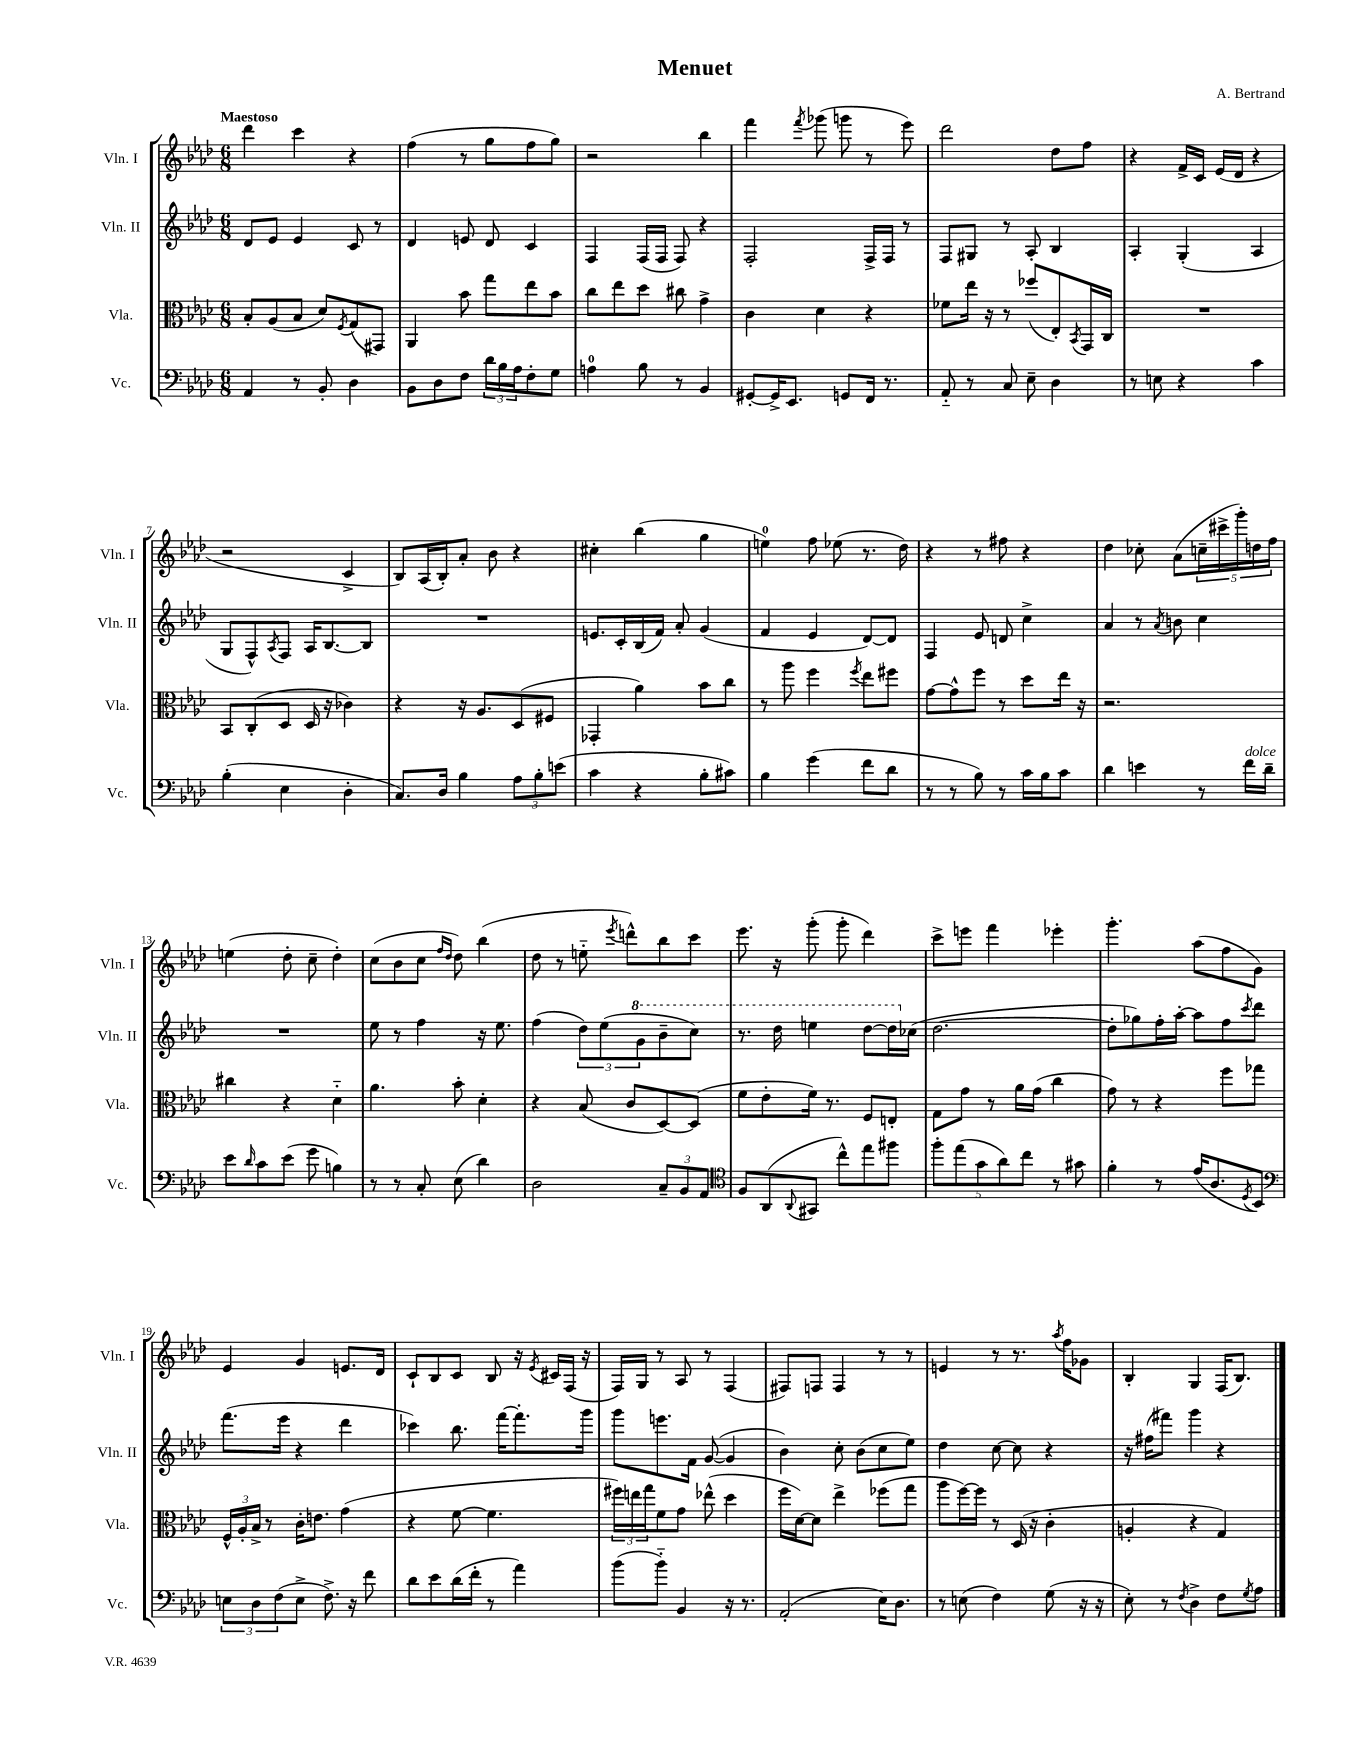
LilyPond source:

\header { title = "Menuet" composer = "A. Bertrand" }
<<
\new StaffGroup <<
\new Staff = "s0" \with { instrumentName = "Vln. I" shortInstrumentName = "Vln. I" } {
    \clef treble \key aes \major \numericTimeSignature \time 6/8 \tempo "Maestoso"
    des'''4 c'''4 r4 |
    f''4( r8 g''8 f''8 g''8) |
    r2 bes''4 |
    f'''4 \acciaccatura { f'''8 } ges'''8( g'''8 r8 ees'''8) |
    des'''2 des''8 f''8 |
    r4 f'16-> c'16 ees'16( des'16 r4 |
    r2 c'4-> |
    bes8) aes16( bes16-.) aes'8-. bes'8 r4 |
    cis''4-. bes''4( g''4 |
    e''4-0) f''8 ees''8( r8. des''16) |
    r4 r8 fis''8 r4 |
    des''4 ces''8-. aes'8( \tuplet 5/4 { c''16-- cis'''16-> g'''16-.) d''16 f''16 } |
    e''4( des''8-. c''8-- des''4-.) |
    c''8( bes'8 c''8 \grace { f''16 des''16 } des''8) bes''4( |
    des''8 r8 e''8-_ \acciaccatura { ees'''8 } d'''8-^) bes''8 c'''8 |
    ees'''8. r16 g'''8-.( g'''8-. des'''4) |
    c'''8-> e'''8 f'''4 ees'''4-. |
    g'''4.-. aes''8( f''8 g'8) |
    ees'4 g'4 e'8. des'16 |
    c'8-! bes8 c'8 bes8 r16 \acciaccatura { ees'8 } cis'16 f16( r16 |
    f16) g16 r8 aes8 r8 f4( |
    fis8) f8 f4 r8 r8 |
    e'4 r8 r8. \acciaccatura { aes''8 } f''16 ges'8 |
    bes4-. g4 f16( bes8.) \bar "|." |
}
\new Staff = "s1" \with { instrumentName = "Vln. II" shortInstrumentName = "Vln. II" } {
    \clef treble \key aes \major \numericTimeSignature \time 6/8
    des'8 ees'8 ees'4 c'8 r8 |
    des'4 e'8 des'8 c'4 |
    f4 f16( f16 f8) r4 |
    f2-. f16-> f16 r8 |
    f8 gis8 r8 aes8-. bes4 |
    aes4-. g4-.( aes4 |
    g8 f8-^) \acciaccatura { aes8 } f8 aes16 bes8.~ bes8 |
    R2. |
    e'8. c'16-. bes16( f'16) aes'8-. g'4( |
    f'4 ees'4 des'8~) des'8 |
    f4 ees'8 d'8 c''4-> |
    aes'4 r8 \acciaccatura { aes'8 } b'8 c''4 |
    R2. |
    ees''8 r8 f''4 r16 ees''8. |
    f''4( \tuplet 3/2 { des''8) ees''8( \ottava #1 g''8 } bes''8-- c'''8) |
    r8. des'''16 e'''4 des'''8~ des'''16 \ottava #0 ces''16( |
    des''2.~ |
    des''8-. ges''8) f''16-. aes''16~-. aes''8 f''8 \acciaccatura { c'''8 } des'''8 |
    f'''8.( ees'''16 r4 des'''4 |
    ces'''4) bes''8. f'''16~ f'''8.-. g'''16 |
    g'''8 e'''8. f'16 g'8~( g'4 |
    bes'4) c''8-. bes'8( c''8 ees''8) |
    des''4 c''8~ c''8 r4 |
    r16 fis''16( fis'''8) g'''4 r4 \bar "|." |
}
\new Staff = "s2" \with { instrumentName = "Vla." shortInstrumentName = "Vla." } {
    \clef alto \key aes \major \numericTimeSignature \time 6/8
    bes8-. aes8( bes8 des'8) \acciaccatura { f8 } g8( gis,8) |
    aes,4 bes'8 g''8 ees''8 bes'8 |
    c''8 ees''8 des''8 cis''8 g'4-> |
    c'4 des'4 r4 |
    fes'8 ees''16 r16 r8 fes''8( ees8-.) \acciaccatura { bes,8 } g,16 c16 |
    R2. |
    bes,8 c8-.( des8 des16 r16 ces'4) |
    r4 r16 aes8. des8( fis8 |
    ges,4-. aes'4) bes'8 c''8 |
    r8 aes''8 f''4 \acciaccatura { f''8 } ees''8 fis''8 |
    g'8~ g'8-^ f''8 r8 des''8 ees''16 r16 |
    r2. |
    cis''4 r4 des'4-_ |
    aes'4. bes'8-. des'4-. |
    r4 bes8( c'8 des8~) des8( |
    f'8 ees'8-. f'16) r8. f8 e8-. |
    g8 g'8 r8 aes'16 g'16( c''4 |
    g'8) r8 r4 f''8 ges''8 |
    \tuplet 3/2 { f16-^ aes16-. bes16-> } r8 c'16-. e'8. g'4( |
    r4 f'8~ f'4. |
    \tuplet 3/2 { fis''16) e''16 g''16 } f'8 g'8 ees''8-^( des''4 |
    f''16 des'16~) des'8 ees''4-> fes''8( g''8 |
    aes''8 f''16~) f''16 r8 des16( r16 c'4-. |
    a4-. r4 g4) \bar "|." |
}
\new Staff = "s3" \with { instrumentName = "Vc." shortInstrumentName = "Vc." } {
    \clef bass \key aes \major \numericTimeSignature \time 6/8
    aes,4 r8 bes,8-. des4 |
    bes,8 des8 f8 \tuplet 3/2 { des'16 bes16 aes16 } f8-. g8 |
    a4-0 bes8 r8 bes,4 |
    gis,8~-. gis,16-> ees,8. g,8 f,16 r8. |
    aes,8-_ r8 c8 ees8-- des4 |
    r8 e8 r4 c'4 |
    bes4-.( ees4 des4-. |
    c8.) des16 bes4 \tuplet 3/2 { aes8 bes8-. e'8( } |
    c'4 r4 bes8-. cis'8) |
    bes4 g'4( f'8 des'8 |
    r8 r8 bes8) r8 c'16 bes16 c'8 |
    des'4 e'4 r8 f'16^\markup { \italic "dolce" } des'16-- |
    ees'8 \grace { des'16 } c'8 ees'8( g'8 b4) |
    r8 r8 c8-. ees8( des'4) |
    des2 \tuplet 3/2 { c8-- bes,8 aes,8 } |
    \clef tenor f8 aes,8( \appoggiatura { aes,8 } gis,8 c''8-^) ees''8 fis''8 |
    \tuplet 5/4 { f''8-. ees''8( g'8 aes'8) c''8 } r8 gis'8 |
    f'4-. r8 ees'16( aes8. \acciaccatura { des8 } bes,8) |
    \clef bass \tuplet 3/2 { e8 des8 f8( } e8-> f8.->) r16 f'8 |
    des'8 ees'8 des'16( f'16-. r8 aes'4) |
    bes'8( bes'8-_) bes,4 r16 r8. |
    aes,2-.( ees16) des8. |
    r8 e8( f4) g8( r16 r16 |
    ees8-.) r8 \acciaccatura { f8 } des4-> f8 \acciaccatura { g8 } aes8 \bar "|." |
}
>>
>>
